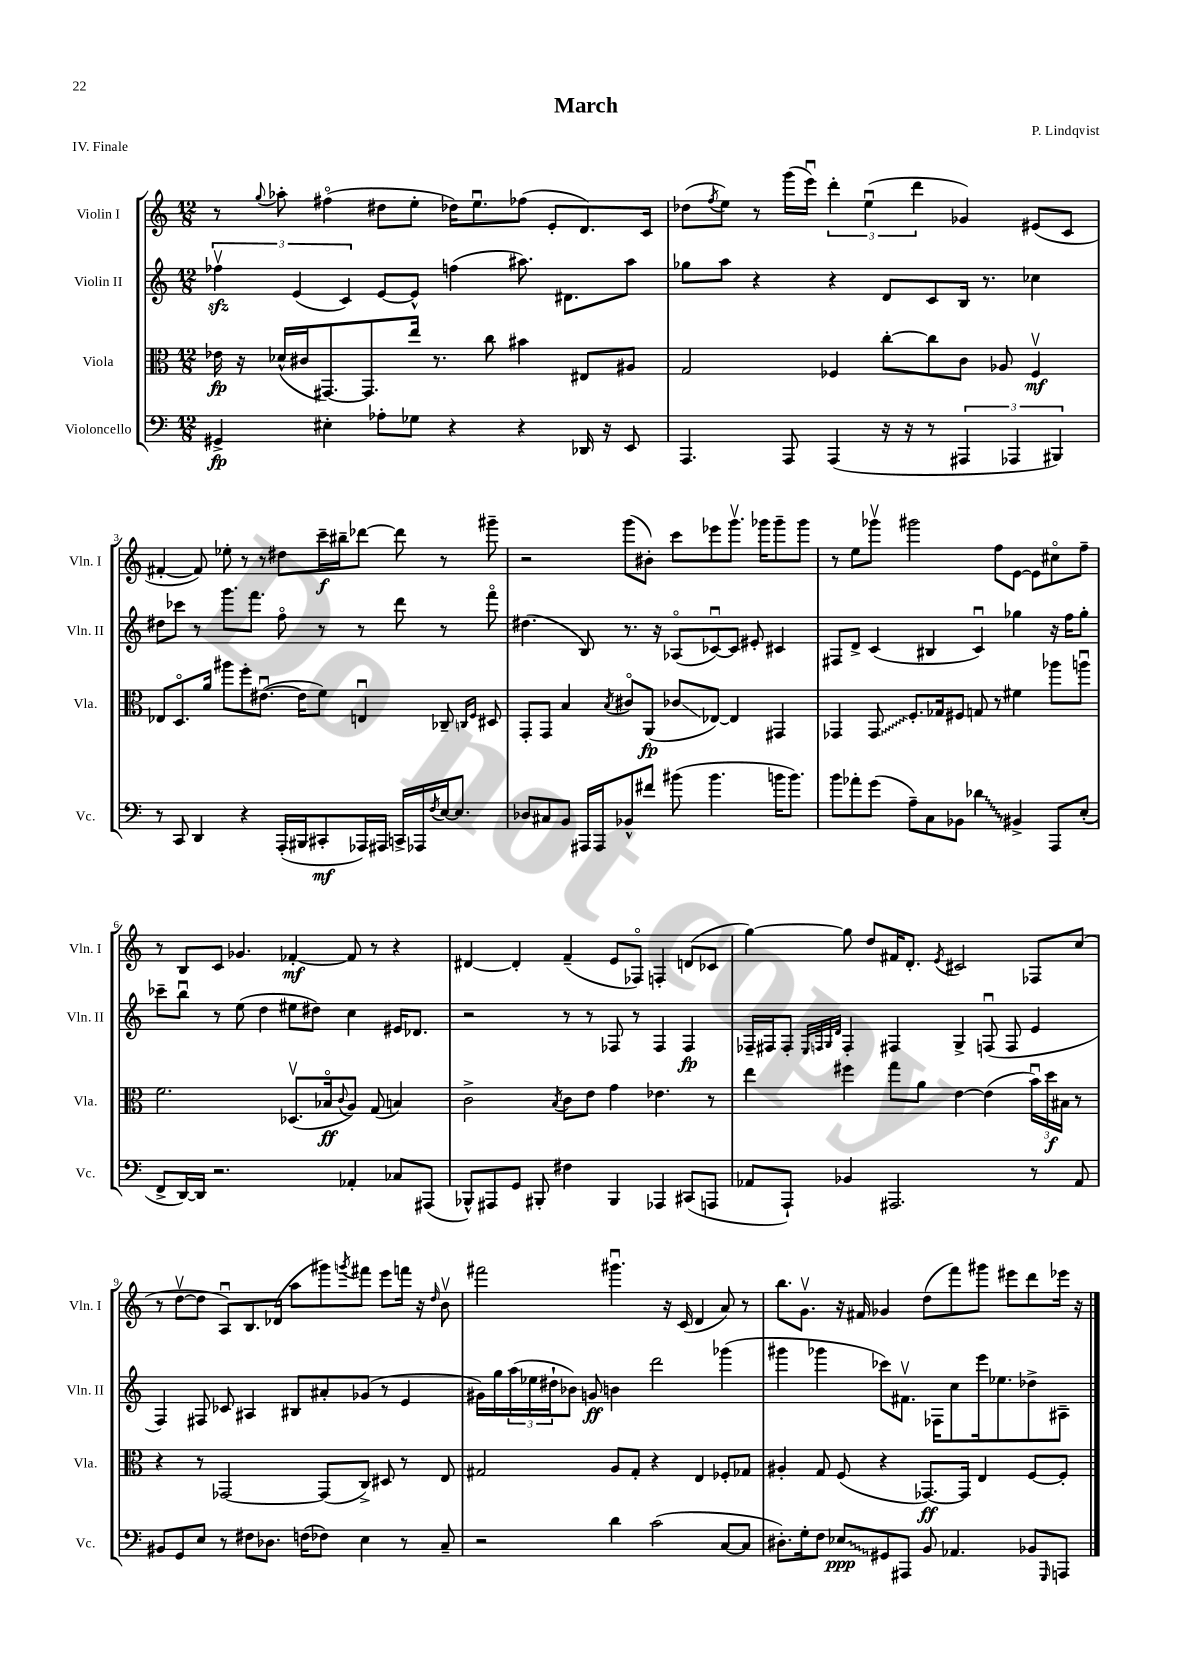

**kern	**kern	**kern	**kern
*staff4	*staff3	*staff2	*staff1
*clefF4	*clefC3	*clefG2	*clefG2
*k[]	*k[]	*k[]	*k[]
*M12/8	*M12/8	*M12/8	*M12/8
4GG#^	16e-	6ff-v	8r
.	16r	.	.
.	.	.	8qqgg
.	(16d-^^	.	8aa-'
.	.	(6e	.
.	16c#	.	.
4E#'	[8.GG#)	.	(4ff#o
.	.	6c)	.
.	8.GG#]	.	.
8A-'	.	[8e	8dd#
8G-	16ee	8e^^]	8ee'
.	8.r	.	.
4r	.	(4ff	16dd-)
.	.	.	8.eeu
.	8cc	.	.
4r	4b#	8.aa#)	(8ff-
.	.	.	8e'
.	.	8.d#	.
16DD-	8E#	.	8.d)
16r	.	.	.
8EE	8A#	8aa#	.
.	.	.	16c
=	=	=	=
4.AAA	2G	8gg-	(8dd-
.	.	.	8qff
.	.	8aa	8ee)
.	.	4r	8r
8AAA	.	.	(16ggg
.	.	.	16eeeu)
(4AAA	4F-	4r	6ddd'
.	.	.	(6eeu
16r	[8cc'	8d	.
16r	.	.	.
.	.	.	6ddd
8r	8cc]	8c	.
6AAA#	8c	16B	4g-)
.	.	8.r	.
.	8A-	.	.
6AAA-	.	.	.
.	4F-v	4cc-	(8e#
6BBB#)	.	.	.
.	.	.	8c
=	=	=	=
8r	8E-	8dd#	[4f#'
8CC	8.Do	8ccc-	.
4DD	.	8r	8f#])
.	16a	.	.
.	8aa#	8.ggg	8ee-'
4r	8ff'	.	8r
.	.	8.fff	.
.	([8.e#u	.	8r
(16AAA'	.	8ffo	8dd#
16BBB#	16e#]	.	.
8CC#'	8f)	8r	16ccc~
.	.	.	16bb#~
16AAA-)	4Eu	8r	[8ddd-
16AAA#	.	.	.
16CC^	.	8ddd	8ddd-]
16AAA-	.	.	.
8qF	.	.	.
[16E	8C-~	8r	8r
8.E]	.	.	.
.	16qqC	.	.
.	16qqF	.	.
.	8D#	8fffo	8ggg#~
=	=	=	=
8D-	8GG'	(4.dd#	2r
8C#	8GG	.	.
8BB	4B	.	.
16AAA#	.	8B)	.
16AAA#	.	.	.
.	8qB	.	.
8BB-^^	8c#o	8.r	(8ggg
8f#	(8AA	.	8b#')
.	.	16r	.
(8b#	8c-	(8A-o	8ccc
4.b#	[8E-)	[8c-u)	8eee-
.	4E-]	8c-]	8.gggv
.	.	8e#'	.
.	.	.	16ggg-
16b	4GG#	4c#	8ggg-~
8.b)	.	.	.
.	.	.	8ggg-
=	=	=	=
8b	4GG-	8F#	8r
8a-'	.	8d^	8ee
(8g	8GG-	(4c	8ggg-v
8A~)	8.F'	.	2ggg#
8C	.	4B#	.
.	16G-	.	.
8BB-	8F#	.	.
4d-	8G	4cu)	.
.	8r	.	8ff
4BB#^	4f#	4gg-	[8e
.	.	.	8e]
8AAA	8aa-	16r	8cc#o
.	.	16ff	.
(8E'	8aau	8gg-'	8ff~
=	=	=	=
8FF^	2.f	8ccc-~	8r
[16DD)	.	8bbu	8B
16DD]	.	.	.
2.r	.	8r	8c
.	.	(8ee	4.g-
.	.	4dd	.
.	(8.D-v	8ee#	[4f-'
.	.	8dd#)	.
.	16B-o	.	.
.	8qqc	.	.
4AA-'	8A)	4cc	8f-]
.	(8G	.	8r
8C-	4B)	16e#	4r
.	.	8.d-	.
(8AAA#	.	.	.
=	=	=	=
8BBB-^^)	2c^	2r	[4d#
8AAA#	.	.	.
8GG	.	.	4d#']
8BBB#'	.	.	.
.	8qB	.	.
4F#	8c	8r	(4f~
.	8e	8r	.
4BBB#	4g	8F-	8e
.	.	8r	8F-o)
4AAA-	4.e-	4F-	4F'
(8CC#	.	4F-	(8d
8AAA	8r	.	8c-
=	=	=	=
8AA-	4ee	16F-~	[4gg)
.	.	16F#	.
8AAA`)	.	8F#'	.
.	.	32qqE	.
.	.	32qqF	.
.	.	32qqG	.
.	.	32qqd	.
4BB-	4ff#	4F'	8gg]
.	.	.	8dd
2.AAA#	8gg	4F#	16f#
.	.	.	8.d'
.	8a	.	.
.	.	.	8qe
.	[4e	4G^	2c#
.	(4e]	(8Fu	.
.	.	8F	.
8r	24bu)	4e	8F-
.	24dd	.	.
.	24B#	.	.
8AA-	8r	.	(8cc
=	=	=	=
8BB#	4r	4F)	8r
8GG	.	.	[8ddv
8E	8r	8F#	8dd]
8r	[2GG-	8c-	8Au)
8F#	.	4A#	8.B
8.D-	.	.	.
.	.	.	(16d-
.	.	8B#	8aa
(16F	.	.	.
8F-)	(8GG-]	8a#'	8ggg#)
.	.	.	8qggg
4E	8C^)	(8g-	8fff#
.	8D#	8r	8eee
8r	8r	4e	16fff
.	.	.	16r
.	.	.	16qqdd
8C~	8E	.	8bv
=	=	=	=
2r	2G#	16g#)	2fff#
.	.	16gg	.
.	.	(24aa	.
.	.	24ee-	.
.	.	24dd#`	.
.	.	8b-)	.
.	.	8g	.
4d	8A	4b	4.ggg#u
.	8G#'	.	.
(2c	4r	2ddd	.
.	.	.	16r
.	.	.	(16c
.	4E	.	4d
[8C	8F-'	(4ggg-	8a)
8C]	8G-	.	8r
=	=	=	=
8.D#')	4A#'	4ggg#	8.bb
16G'	.	.	8.gv
8F	8G	4ggg-	.
8E-	(8F	.	16r
.	.	.	16f#
8GG#	4r	8ccc-)	4g-
8AAA#	.	8.f#v	.
8BB	[8.GG-)	.	(8dd
.	.	16F-	.
4.AA-	.	8cc	8fff)
.	16GG-]	.	.
.	4E	16eee	8ggg#
.	.	8.ee-	.
.	.	.	8eee#
8BB-	[8F	8dd-^	8ddd
16qqGGG	.	.	.
8AAA	8F']	8A#~	16eee-
.	.	.	16r
==	==	==	==
*-	*-	*-	*-
